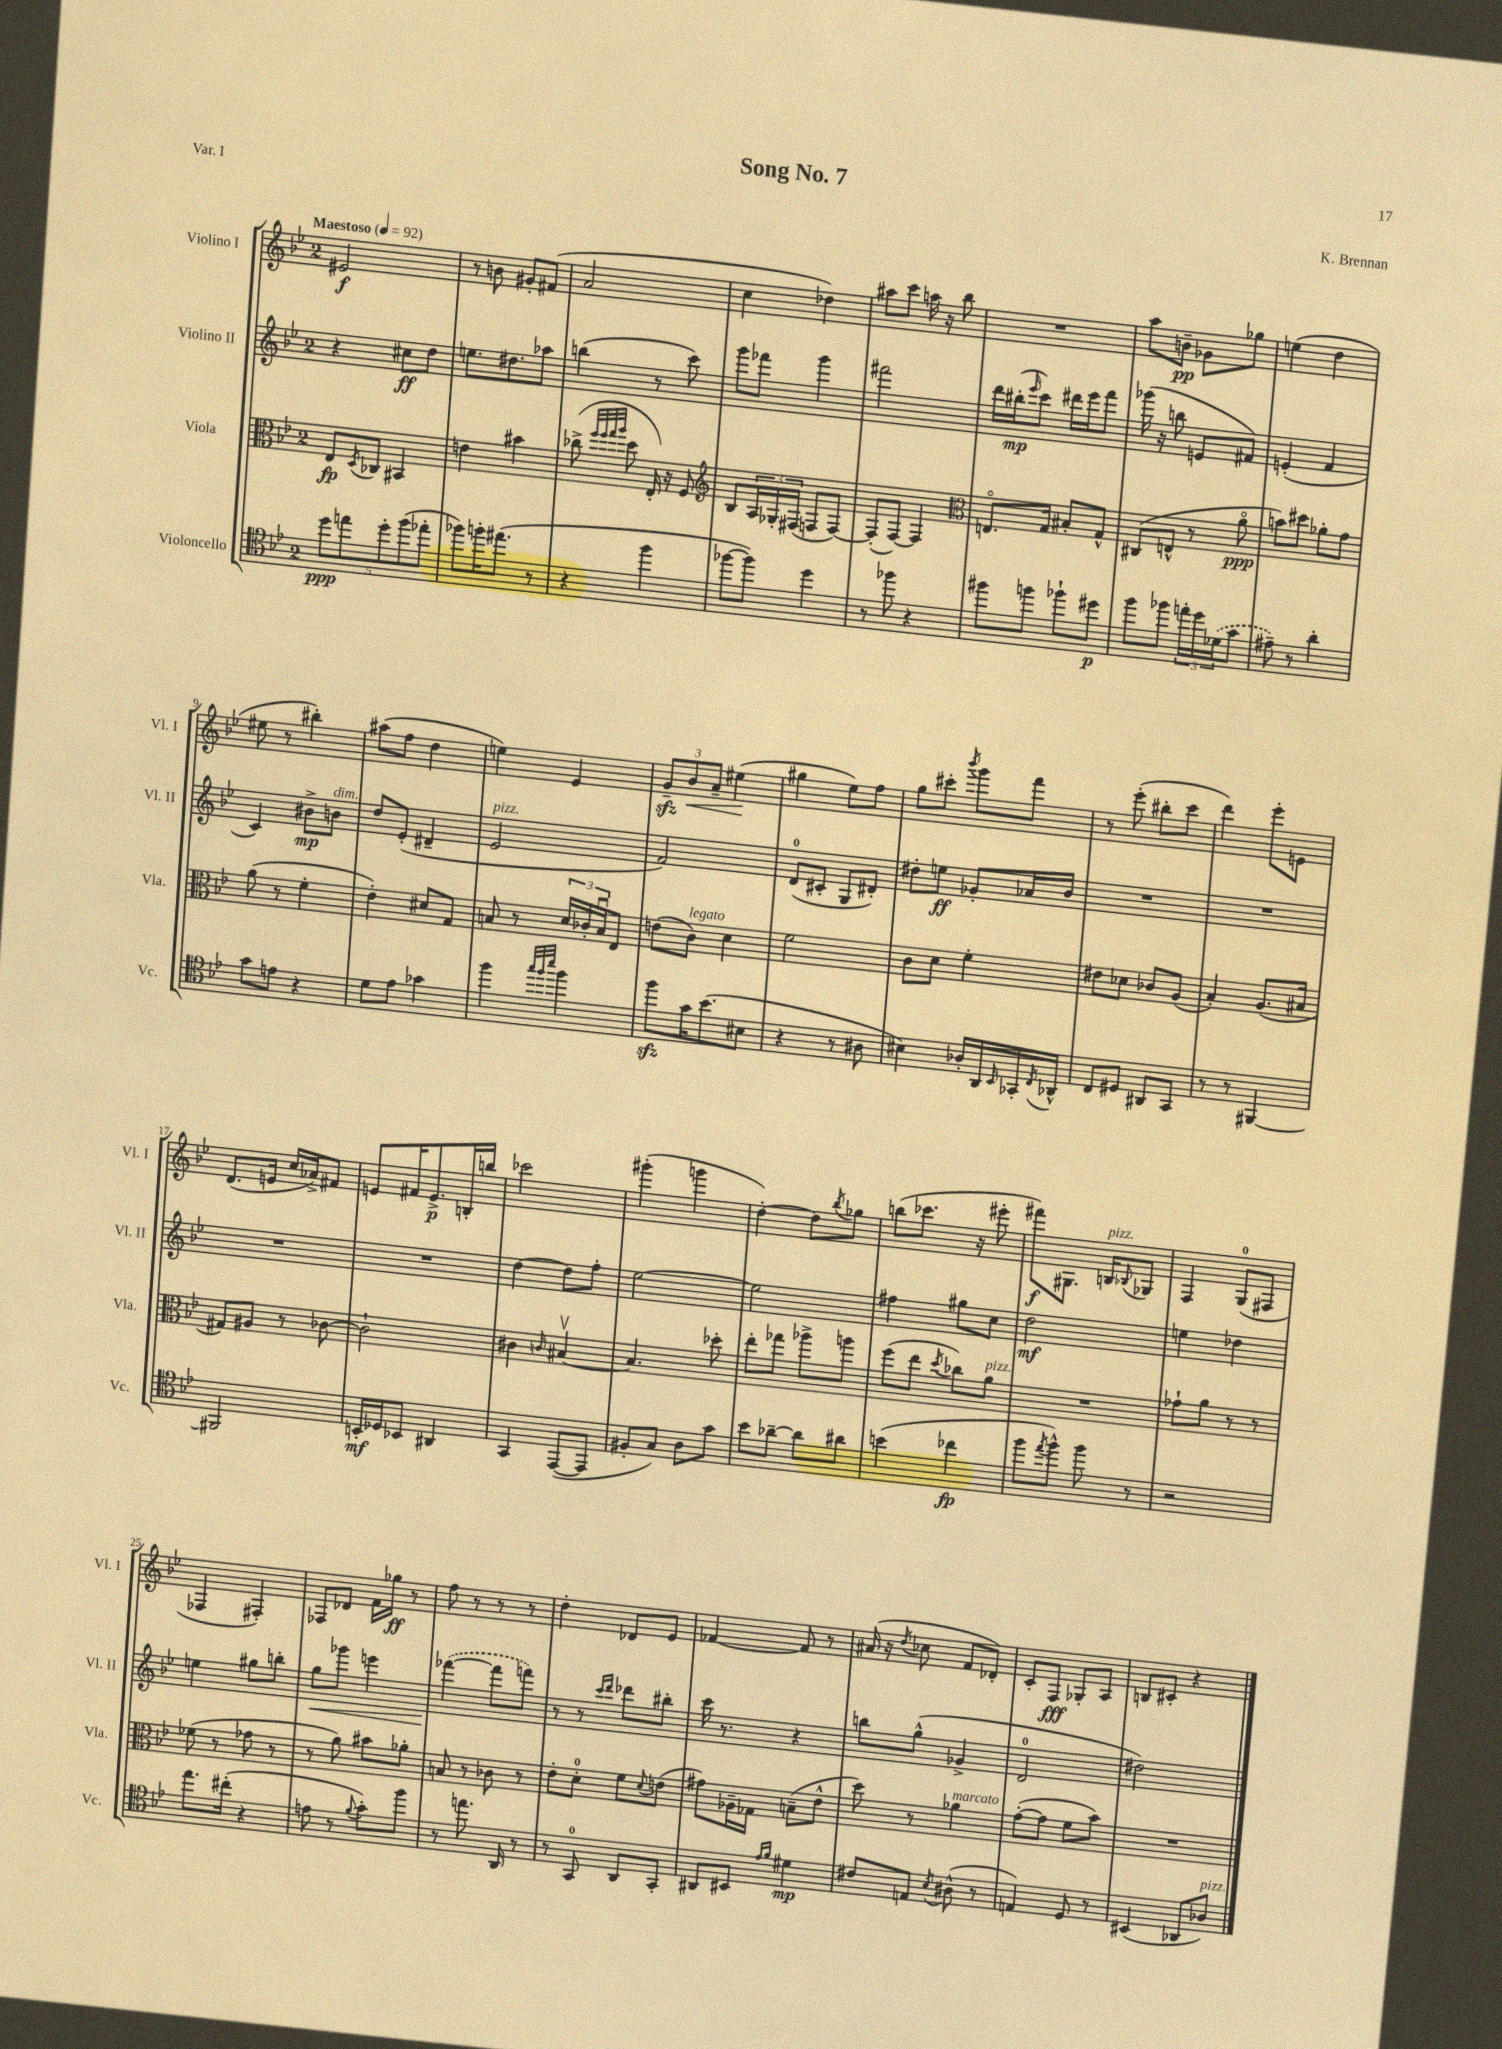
\header { title = "Song No. 7" composer = "K. Brennan" piece = "Var. I" }
<<
\new StaffGroup <<
\new Staff = "s0" \with { instrumentName = "Violino I" shortInstrumentName = "Vl. I" } {
    \clef treble \key bes \major \once \override Staff.TimeSignature.style = #'single-digit \time 2/4 \tempo "Maestoso" 4 = 92
    eis'2\f |
    r8 b'8 gis'8-. fis'8( |
    a'2 |
    c''4 des''4) |
    ais''8 c'''8 a''16 r16 bes''8 |
    R2 |
    a''8 b'8--\pp ges'8 ges''8 |
    e''4( d''4 |
    eis''8 r8 bis''4-.) |
    ais''8( f''8 d''4 |
    e''4) ees'4 |
    \tuplet 3/2 { g'8--\sfz bes'8\< a'8-- } eis''4\!( |
    gis''4 ees''8) f''8 |
    g''8 cis'''8-. \acciaccatura { bes'''8 } g'''8 f'''8 |
    r8 ees'''8-.( bis''8-. c'''8 |
    d'''4) ees'''8-. e'8 |
    d'8.( e'16 c''16 aes'16->) fis'8 |
    e'8 fis'16 e'8.->\p b16-. b''16 |
    ces'''2 |
    gis'''4-.( g'''4 |
    d''4~-.) d''8 \acciaccatura { bes''8 } ges''8 |
    b''8( ces'''8. r16 eis'''8-. |
    fis'''8\f) gis8. b16^\markup { \italic "pizz." } \appoggiatura { bes8 } ges8 |
    f4 g8-0( fis8 |
    fes4 fis4-.) |
    fes8 des'8 f'16 ges''16\ff r8 |
    f''8 r8 r8 r8 |
    d''4-. des'8 ees'8 |
    fes'4~ fes'8 r8 |
    ais'16( r16 \acciaccatura { d''8 } ces''8 f'8 des'8-.) |
    c'8-. f8\fff ges8-. a8 |
    b8 cis'8-. r4 \bar "|." |
}
\new Staff = "s1" \with { instrumentName = "Violino II" shortInstrumentName = "Vl. II" } {
    \clef treble \key bes \major \once \override Staff.TimeSignature.style = #'single-digit \time 2/4
    r4 cis''8\ff d''8 |
    e''8. dis''8. aes''8 |
    b''4( r8 c'''8) |
    g'''8 fes'''8 g'''4 |
    fis'''2 |
    d'''16 bis''16-.\mp( \grace { ees'''16 } c'''8) dis'''16 ees'''16 f'''8 |
    ges'''16( r16 b''8 e'8 fis'8) |
    e'4-.( f'4 |
    c'4) bis'8->\mp b'8^\markup { \italic "dim." } |
    d''8 ees'8-.( dis'4-- |
    ees'2^\markup { \italic "pizz." } |
    f'2) |
    d'8-0( cis'8-. g8 dis'8-.) |
    dis''8-. e''8\ff ges'8-. aes'16 bes'16 |
    R2 |
    R2 |
    R2 |
    R2 |
    d''4~ d''8 f''8-. |
    ees''2~ |
    ees''2 |
    fis''4 gis''8 c''8 |
    d''2\mf |
    e''4 des''4 |
    e''4 gis''8 b''8-. |
    g''8\< ges'''8 e'''4 |
    \once \slurDashed fes'''4~\!( fes'''8 f'''8) |
    r8 r8 \grace { c'''16 d'''16 } des'''8 bis''8-. |
    c'''16 r8. r4 |
    b''8 g''8-^( ges'4-> |
    d'2-0 |
    dis''2) \bar "|." |
}
\new Staff = "s2" \with { instrumentName = "Viola" shortInstrumentName = "Vla." } {
    \clef alto \key bes \major \once \override Staff.TimeSignature.style = #'single-digit \time 2/4
    ees8\fp \acciaccatura { d8 } ces8 bis,4 |
    e'4 bis'4 |
    ces''8->( \grace { f''32 f''32 g''32 a''32 } d''8 ees16-.) r16 f8 |
    \clef treble bes8 \tuplet 3/2 { a16 ges16-. fis16( } f8 f8~) |
    f8-.( f8~) f4 |
    \clef alto e8.\flageolet g16 bis8-. g8-^ |
    cis8( e8-^ r8 a'8\flageolet\ppp |
    b'8) dis''8 aes'8-. g'8 |
    a'8( r8 f'4-. |
    ees'4-.) dis'8 g8 |
    b8 r8 \tuplet 3/2 { d'16 ces'16-. b16\downbow } ees8 |
    e'8( c'8^\markup { \italic "legato" }) d'4 |
    f'2 |
    c'8 d'8 f'4-. |
    eis'8 des'8 ces'8 a8( |
    bes4-.) a8.( bis16 |
    gis8) ais8 r8 ces'8~ |
    ces'2-! |
    cis'4 \grace { c'16 } bis4~\upbow |
    bis4. des''8-. |
    ees''8-. ges''8 aes''8-> a''8 |
    f''8( ees''8 \acciaccatura { d''8 } ces''8) a'8^\markup { \italic "pizz." } |
    R2 |
    ges'8-! a'8 r8 r8 |
    fes'8( r8 ges'8 r8 |
    r8 a'8) bis'8 aes'8-. |
    b8 r8 ces'8 r8 |
    ees'8-. d'8-0-. f'8 \appoggiatura { d'8 } e'8( |
    gis'8) aes16-- ges16 b8--( ees'8-^ |
    d''8) r8 aes'4^\markup { \italic "marcato" } |
    g'8~-.( g'8 f'8 bes'8) |
    R2 \bar "|." |
}
\new Staff = "s3" \with { instrumentName = "Violoncello" shortInstrumentName = "Vc." } {
    \clef tenor \key bes \major \once \override Staff.TimeSignature.style = #'single-digit \time 2/4
    \tuplet 5/4 { d''8\ppp e''8 d''8-. f''8( ees''8-. } |
    fes''8) f''16-. eis''8.( r8 |
    r4 f''4 |
    fes''8~ fes''8) d''4 |
    r8 fes''8 r4 |
    fis''8 f''8 fes''8-! dis''8\p |
    f''8 fes''8 \tuplet 3/2 { e''16-. d''16 \once \slurDashed des'16( } g'8 |
    eis'8--) r8 a'4-. |
    g'8 e'8 r4 |
    d'8 ees'8 ges'4 |
    f''4 \grace { g''32 f''32 bes''32 } f''4 |
    f''8\sfz g'16 bes'8.( bis8 |
    r4 r8 ais8 |
    bis4) aes16-. a,16 \grace { bes,16 } ges,16-. \acciaccatura { c8 } aes,16-^ |
    c8 dis8 ais,8 g,8 |
    r8 r8 fis,4~ |
    fis,2 |
    b,16-.\mf des16 bes,8 ais,4 |
    g,4 ees,8~( ees,8 |
    fis8-. g8) a8 g'8 |
    bes'8 aes'8~-- aes'8 ais'8 |
    b'4( ces''4\fp |
    f''8 \acciaccatura { ees''8 } f''8-^) f''8 r8 |
    r2 |
    ees''8. cis''16-.( r4 |
    e'8 r8 \appoggiatura { f'8 } g'8-.) f''8 |
    r8 e''8. a,16 r8 |
    r8 g,8-0 a,8 g,8-. |
    ais,8 bis,8 \grace { ees'16 f'16 } dis'4\mp |
    cis'8 e8 \acciaccatura { bes8 } ais8-^( r8 |
    e4) d8 r8 |
    bis,4( aes,8 aes8^\markup { \italic "pizz." }) \bar "|." |
}
>>
>>
